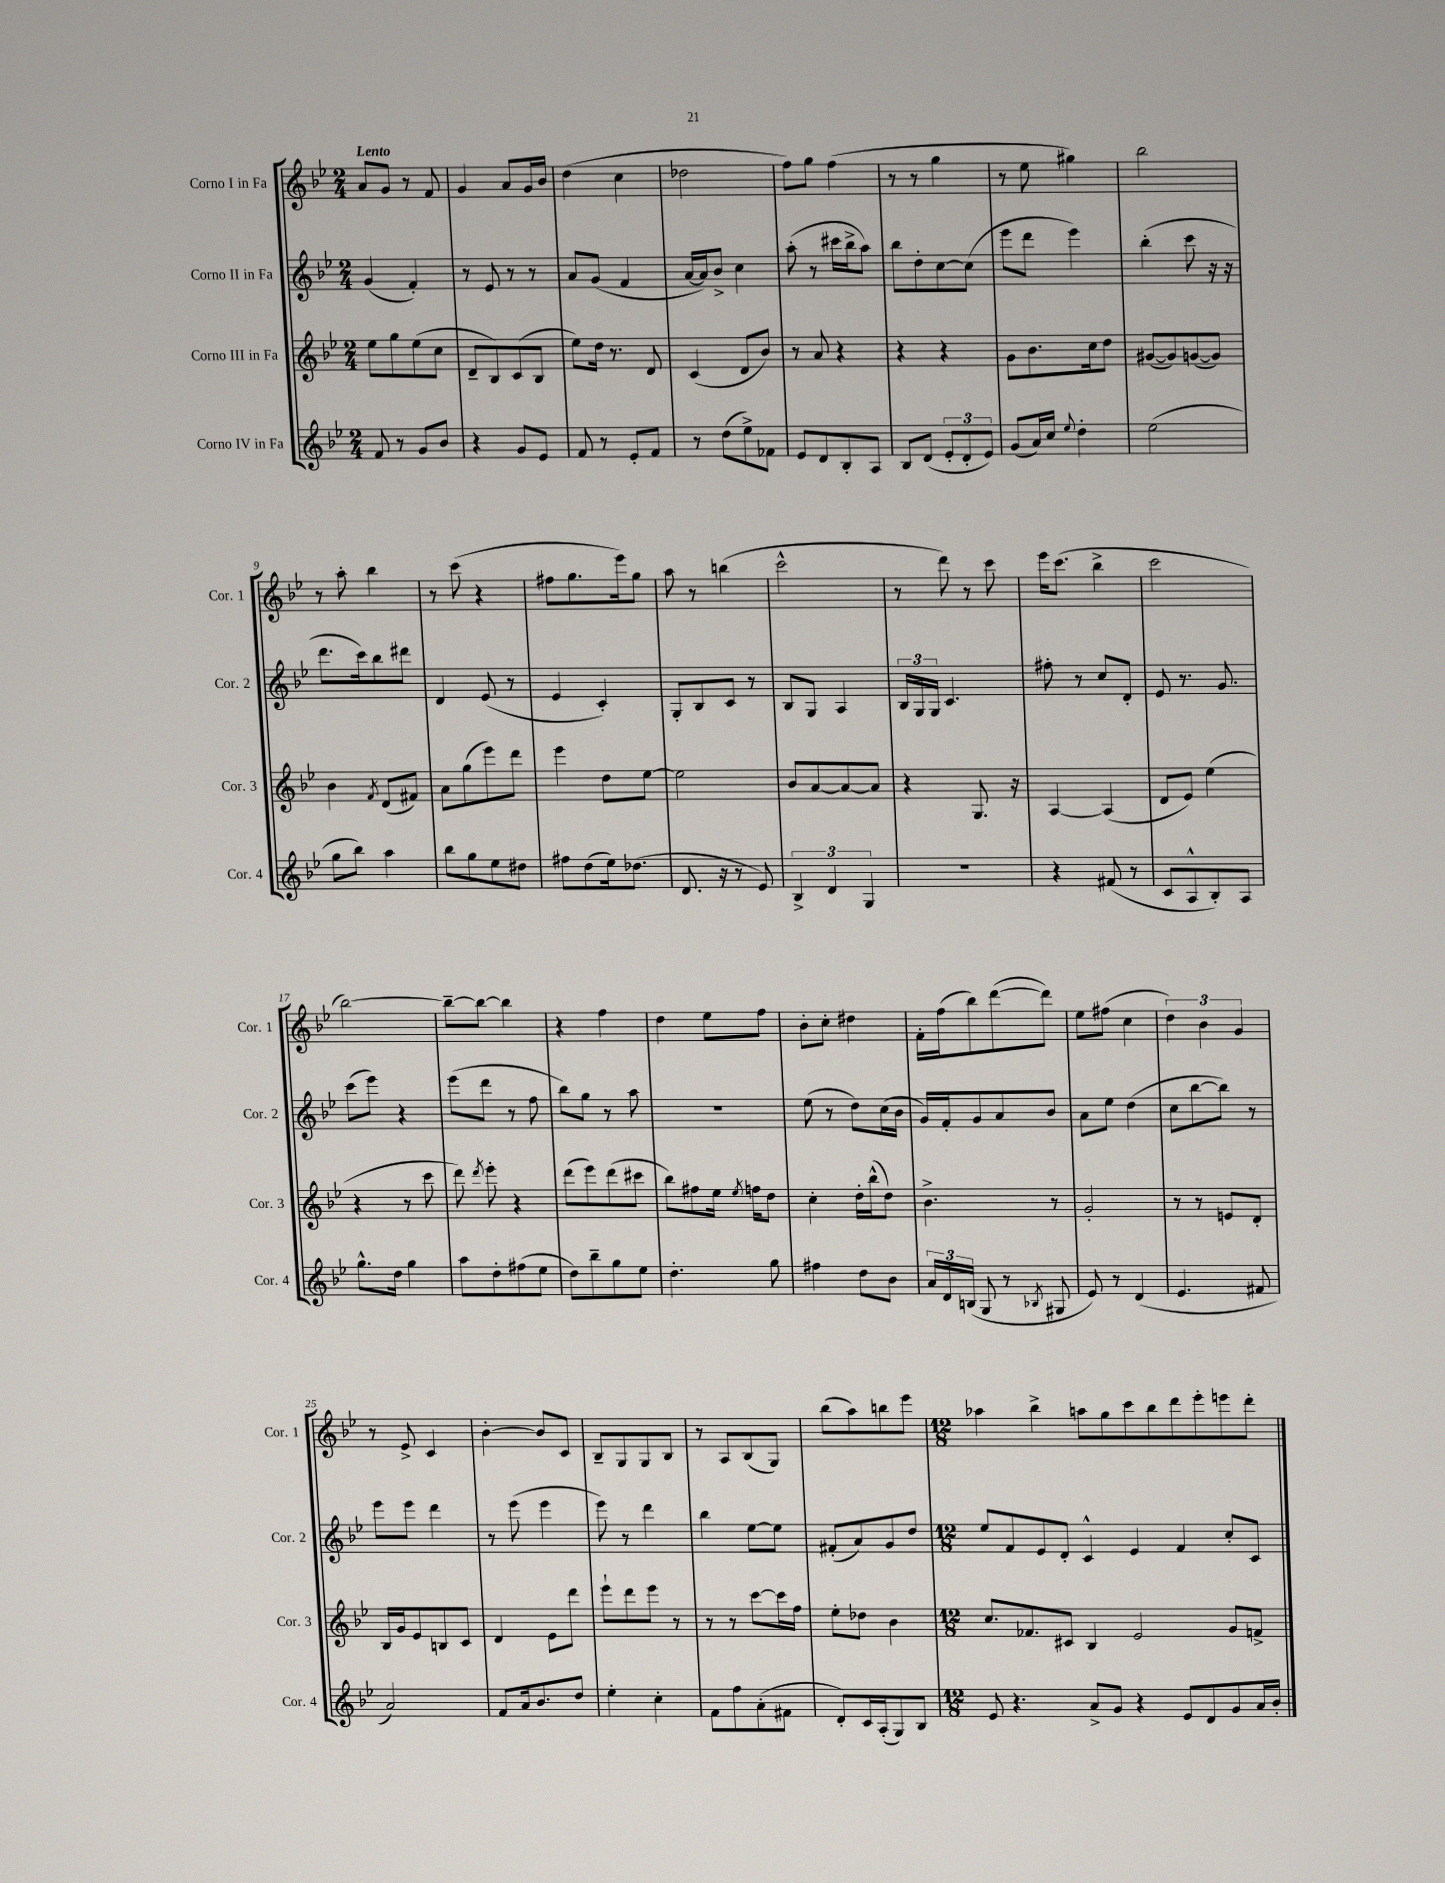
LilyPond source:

<<
\new StaffGroup <<
\new Staff = "s0" \with { instrumentName = "Corno I in Fa" shortInstrumentName = "Cor. 1" } {
    \clef treble \key bes \major \numericTimeSignature \time 2/4 \tempo "Lento"
    \autoBeamOff a'8[ g'8] r8 f'8 |
    g'4 a'8[ g'16 bes'16] |
    d''4( c''4 |
    des''2 |
    f''8[) g''8] f''4( |
    r8 r8 g''4 |
    r8 ees''8 gis''4) |
    bes''2 |
    r8 a''8-. bes''4 |
    r8 c'''8( r4 |
    fis''8[ g''8. ees'''16) g''8] |
    a''8 r8 b''4( |
    c'''2-^ |
    r8 d'''8) r8 c'''8 |
    ees'''16[ c'''8.]( bes''4-> |
    c'''2 |
    bes''2~) |
    bes''8[~-- bes''8]~ bes''4 |
    r4 f''4 |
    d''4 ees''8[ f''8] |
    bes'8[-. c''8]-. dis''4 |
    f'16[-. f''16( bes''8) d'''8~( d'''8]) |
    ees''8[ fis''8]( c''4 |
    \tuplet 3/2 { d''4) bes'4 g'4 } |
    r8 ees'8-> c'4 |
    bes'4~-. bes'8[ c'8] |
    bes8[-- g8 g8 bes8] |
    r8 a8[ bes8( g8]) |
    bes''8[( a''8) b''8 ees'''8] |
    \numericTimeSignature \time 12/8 aes''4 bes''4-> a''8[ g''8 c'''8 bes''8 d'''8 ees'''8-. e'''8 d'''8]-. \bar "|." |
}
\new Staff = "s1" \with { instrumentName = "Corno II in Fa" shortInstrumentName = "Cor. 2" } {
    \clef treble \key bes \major \numericTimeSignature \time 2/4
    \autoBeamOff g'4( f'4-.) |
    r8 ees'8 r8 r8 |
    a'8[ g'8]( f'4 |
    a'16[~ a'16) bes'8]-> c''4 |
    a''8-.( r8 cis'''16[ bes''16-> a''8]) |
    bes''8[ d''8-. c''8~ c''8]( |
    ees'''8[ d'''8] ees'''4) |
    bes''4-.( c'''8 r16 r16 |
    d'''8.[ c'''16) bes''8 dis'''8] |
    d'4 ees'8( r8 |
    ees'4 c'4-.) |
    g8[-. bes8 c'8] r8 |
    bes8[ g8] a4 |
    \tuplet 3/2 { bes16[ g16 g16] } c'4. |
    fis''8-. r8 c''8[ d'8]-. |
    ees'8 r8. g'8. |
    c'''8[( ees'''8]) r4 |
    ees'''8[( d'''8] r8 f''8 |
    bes''8[) g''8] r8 a''8 |
    R2 |
    ees''8( r8 d''8[) c''16( bes'16] |
    g'16[) f'16-. g'8 a'8 bes'8] |
    a'8[ ees''8] d''4( |
    c''8[ bes''8~ bes''8]) r8 |
    ees'''8[ ees'''8] d'''4 |
    r8 ees'''8( ees'''4 |
    ees'''8) r8 d'''4 |
    bes''4 ees''8[~ ees''8] |
    fis'8[-.( a'8) g'8 d''8] |
    \numericTimeSignature \time 12/8 ees''8[ f'8 ees'8 d'8]-. c'4-^ ees'4 f'4 c''8[-. c'8] \bar "|." |
}
\new Staff = "s2" \with { instrumentName = "Corno III in Fa" shortInstrumentName = "Cor. 3" } {
    \clef treble \key bes \major \numericTimeSignature \time 2/4
    \autoBeamOff ees''8[ g''8 ees''8( c''8] |
    d'8[-- bes8) c'8( bes8] |
    ees''8[) d''16] r8. d'8 |
    c'4( d'8[ bes'8]) |
    r8 a'8 r4 |
    r4 r4 |
    g'8[ bes'8. c''16 d''8] |
    gis'8[~( gis'8) g'8~( g'8]) |
    bes'4 \acciaccatura { f'8 } d'8[( fis'8]) |
    a'8[ g''8( ees'''8) d'''8] |
    ees'''4 d''8[ ees''8]~ |
    ees''2 |
    bes'8[ a'8~ a'8~ a'8] |
    r4 g8. r16 |
    a4~ a4( |
    d'8[ ees'8]) ees''4( |
    r4 r8 c'''8 |
    d'''8) \acciaccatura { d'''8 } ees'''8-. r4 |
    d'''8[( ees'''8) d'''8( cis'''8] |
    bes''8[) fis''8 ees''16] \acciaccatura { ees''8 } f''16[ d''8] |
    c''4-. d''16[-. bes''16-^( d''8]) |
    bes'4.-> r8 |
    g'2-. |
    r8 r8 e'8[ d'8]-. |
    bes16[ g'16 ees'8 b8 c'8] |
    d'4 ees'8[ d'''8] |
    ees'''8[-! d'''8 ees'''8] r8 |
    r8 r8 c'''8[~ c'''16 f''16] |
    ees''8[-. des''8] bes'4 |
    \numericTimeSignature \time 12/8 c''8.[ fes'8. cis'8] bes4 ees'2 g'8[ f'8]-> \bar "|." |
}
\new Staff = "s3" \with { instrumentName = "Corno IV in Fa" shortInstrumentName = "Cor. 4" } {
    \clef treble \key bes \major \numericTimeSignature \time 2/4
    \autoBeamOff f'8 r8 g'8[ bes'8] |
    r4 g'8[ ees'8] |
    f'8 r8 ees'8[-. f'8] |
    r8 d''8[( ees''8->) fes'8] |
    ees'8[ d'8 bes8-. a8] |
    bes8[ d'8]( \tuplet 3/2 { ees'8[-. d'8-. ees'8]) } |
    g'8[( a'16) c''16] \appoggiatura { ees''8 } d''4-. |
    ees''2( |
    g''8[ bes''8]) a''4 |
    bes''8[ g''8 ees''8 dis''8] |
    fis''8[ d''8( ees''16) des''8.]( |
    d'8. r16 r8 ees'8) |
    \tuplet 3/2 { bes4-> d'4 g4 } |
    R2 |
    r4 fis'8( r8 |
    c'8[ a8-^ bes8-.) a8] |
    g''8.[-^ d''16] g''4 |
    a''8[ d''8-. fis''8( ees''8] |
    d''8[) bes''8-- g''8 ees''8] |
    d''4.-. g''8 |
    fis''4 d''8[ bes'8] |
    \tuplet 3/2 { a'16[ d'16 b16]( } g8 r8 \acciaccatura { bes8 } gis8 |
    ees'8) r8 d'4( |
    ees'4. fis'8 |
    a'2) |
    f'8[ a'16 bes'8. d''8] |
    ees''4-. c''4-. |
    f'8[ f''8 a'8-.( fis'8] |
    d'8[-.) c'16 a16-.( g8) bes8] |
    \numericTimeSignature \time 12/8 ees'8 r4. a'8[-> g'8] r4 ees'8[ d'8 g'8 a'16 bes'16]-. \bar "|." |
}
>>
>>
